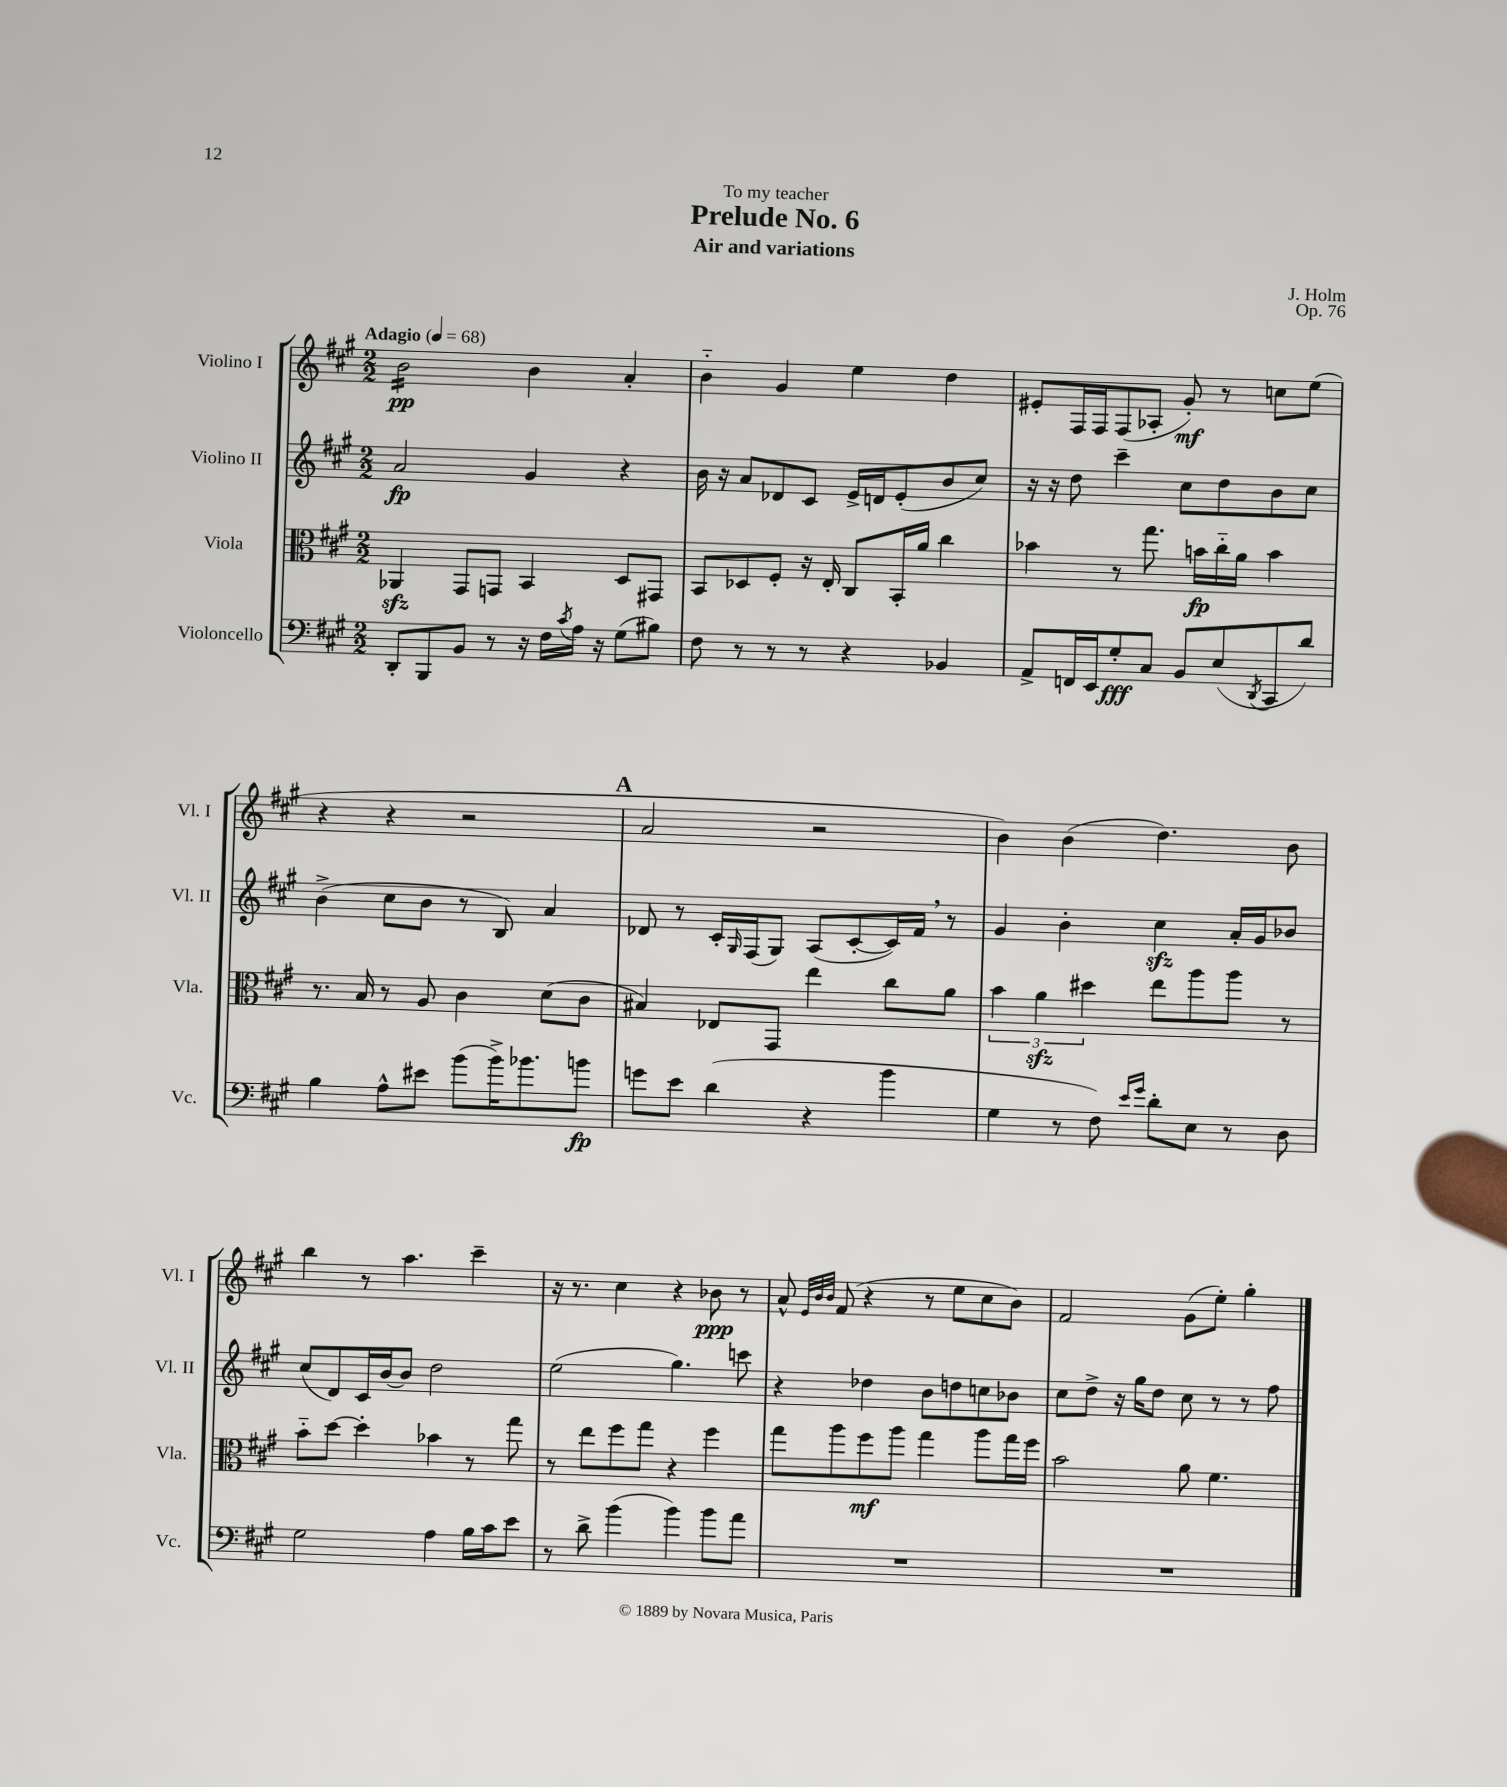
\header { title = "Prelude No. 6" composer = "J. Holm" subtitle = "Air and variations" dedication = "To my teacher" opus = "Op. 76" }
<<
\new StaffGroup <<
\new Staff = "s0" \with { instrumentName = "Violino I" shortInstrumentName = "Vl. I" } {
    \clef treble \key a \major \numericTimeSignature \time 2/2 \tempo "Adagio" 4 = 68
    b'2:16\pp b'4 a'4-. |
    b'4-_ gis'4 e''4 d''4 |
    eis'8-. fis16 fis16 fis8( aes8-. gis'8-.\mf) r8 c''8 e''8( |
    r4 r4 r2 |
    \mark \markup { \bold "A" } a'2 r2 |
    b'4) b'4( d''4.) b'8 |
    b''4 r8 a''4. cis'''4-- |
    r16 r8. cis''4 r4 bes'8\ppp r8 |
    a'8-^ \grace { e'32 b'32 b'32 } fis'8( r4 r8 e''8 cis''8 b'8) |
    fis'2 gis'8( e''8-.) gis''4-. \bar "|." |
}
\new Staff = "s1" \with { instrumentName = "Violino II" shortInstrumentName = "Vl. II" } {
    \clef treble \key a \major \numericTimeSignature \time 2/2
    a'2\fp gis'4 r4 |
    b'16 r16 a'8 des'8 cis'8 e'16-> d'16 e'8-.( b'8 cis''8) |
    r16 r16 d''8 cis'''4-- cis''8 d''8 b'8 cis''8 |
    b'4->( cis''8 b'8 r8 b8) a'4 |
    \mark \markup { \bold "A" } des'8 r8 cis'16-. \grace { gis16 } fis16( gis8) a8( cis'8~-. cis'16) fis'16 \breathe r8 |
    gis'4 b'4-. cis''4\sfz a'16-. gis'16 bes'8 |
    cis''8( d'8) cis'16 b'16~ b'8 d''2 |
    e''2( gis''4.) c'''8 |
    r4 des''4 b'8 d''8 c''8 bes'8 |
    cis''8 d''8-> r16 gis''16 d''8 cis''8 r8 r8 fis''8 \bar "|." |
}
\new Staff = "s2" \with { instrumentName = "Viola" shortInstrumentName = "Vla." } {
    \clef alto \key a \major \numericTimeSignature \time 2/2
    aes,4\sfz gis,8 g,8 b,4 d8 gis,8 |
    b,8 des8 fis8-. r16 e16-. cis8 b,16-. a'16 cis''4 |
    bes'4 r8 gis''8. b'16\fp cis''16-_ a'16 b'4 |
    r8. b16 r8 a8 cis'4 d'8( cis'8 |
    \mark \markup { \bold "A" } bis4) ees8 gis,8 e''4 cis''8 a'8 |
    \tuplet 3/2 { b'4 a'4\sfz dis''4 } e''8 a''8 a''8 r8 |
    b'8-_ d''8~ d''4-. bes'4 r8 gis''8 |
    r8 e''8 fis''8 gis''8 r4 fis''4 |
    gis''8 a''8 fis''8\mf a''8 gis''4 a''8 gis''16 fis''16 |
    b'2 a'8 fis'4. \bar "|." |
}
\new Staff = "s3" \with { instrumentName = "Violoncello" shortInstrumentName = "Vc." } {
    \clef bass \key a \major \numericTimeSignature \time 2/2
    d,8-. b,,8 b,8 r8 r16 fis16 \acciaccatura { cis'8 } a16 r16 gis8( bis8) |
    fis8 r8 r8 r8 r4 bes,4 |
    a,8-> f,16 e,16 gis8-.\fff cis8 b,8 e8( \acciaccatura { d,8 } cis,8 d'8) |
    b4 a8-^ eis'8 b'8( b'16->) bes'8. b'8\fp |
    \mark \markup { \bold "A" } g'8 e'8 d'4( r4 b'4 |
    gis4 r8 fis8) \grace { e'16 gis'16 } d'8-. e8 r8 d8 |
    gis2 a4 b16 cis'16 e'8 |
    r8 d'8-> b'4( b'4) b'8 a'8 |
    R1 |
    R1 \bar "|." |
}
>>
>>
\layout { \context { \Score \remove "Bar_number_engraver" } }
